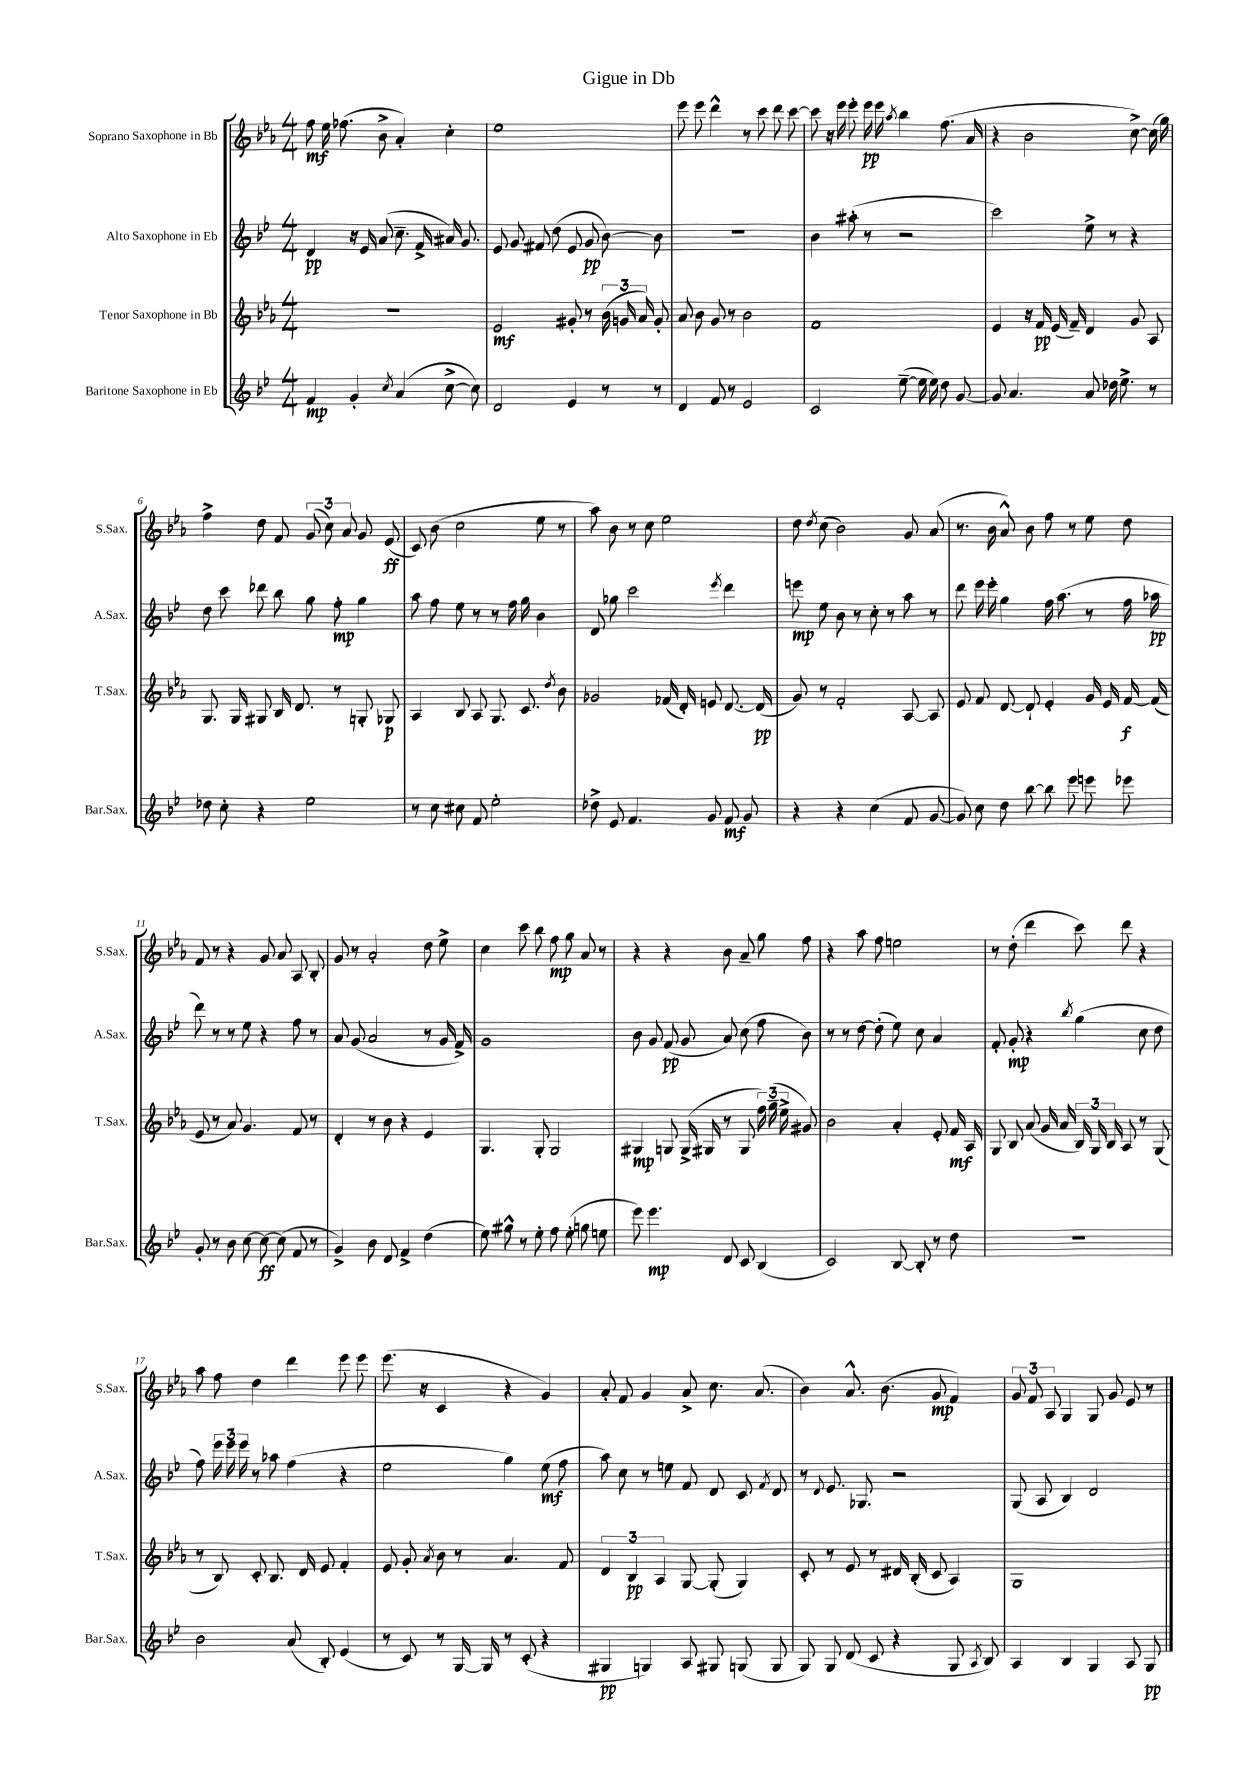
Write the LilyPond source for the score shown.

\header { title = "Gigue in Db" }
<<
\new StaffGroup <<
\new Staff = "s0" \with { instrumentName = "Soprano Saxophone in Bb" shortInstrumentName = "S.Sax." } {
    \clef treble \key ees \major \numericTimeSignature \time 4/4
    \autoBeamOff f''8\mf ees''16 fes''8.( bes'8-> aes'4-.) c''4-. |
    ees''1 |
    ees'''8 ees'''8 d'''4-^ r8 c'''8 d'''8 c'''8~ |
    c'''8 r16 ees'''16 ees'''8-. ees'''16\pp ees'''16 \acciaccatura { aes''8 } bes''4 f''8.( aes'16 |
    r4 bes'2 c''8~->) c''16( g''16) |
    f''4-> d''8 f'8 \tuplet 3/2 { g'8( c''8) aes'8 } g'8 ees'8\ff( |
    c'8) bes'8( c''2 ees''8 r8 |
    aes''8) bes'8 r8 c''8 ees''2 |
    d''8 \acciaccatura { d''8 } c''8( bes'2) g'8 aes'8( |
    r8. bes'16 aes'8-^) bes'8 f''8 r8 ees''8 d''8 |
    f'8 r8 r4 g'8 aes'8 aes8 bes8-. |
    g'8 r8 aes'2-. d''8 ees''8-> |
    c''4 c'''8 bes''8 f''8\mp g''8 aes'8 r8 |
    r4 r4 bes'8 aes'8-- g''8 f''8 |
    r4 aes''8 f''8 e''2 |
    r8 d''8-.( d'''4 c'''8) d'''8 r4 |
    aes''8 f''8 d''4 d'''4 ees'''8 ees'''8 |
    ees'''8.( r16 c'4 r4 g'4) |
    aes'8-. f'8 g'4 aes'8-> c''8. aes'8.( |
    bes'4) aes'8.-^ bes'8.( g'8\mp f'4) |
    \tuplet 3/2 { g'8 f'8 aes8 } g4 g8 g'8 ees'8 r8 \bar "|." |
}
\new Staff = "s1" \with { instrumentName = "Alto Saxophone in Eb" shortInstrumentName = "A.Sax." } {
    \clef treble \key bes \major \numericTimeSignature \time 4/4
    \autoBeamOff d'4\pp r16 ees'16 a'8( c''8.-- f'16-> ais'16) g'8. |
    ees'8 g'8 fis'8 d''8( ees'8 g'8\pp bes'8~) bes'8 |
    R1 |
    bes'4 ais''8-.( r8 r2 |
    c'''2) ees''8-> r8 r4 |
    d''8 c'''8 des'''8 bes''8 g''8 f''8-.\mp g''4 |
    a''8 f''8 ees''8 r8 r8 f''16 g''16 bes'4 |
    d'8 ges''8 c'''2 \acciaccatura { ees'''8 } d'''4 |
    e'''8\mp ees''8 bes'8 r8 c''8-. r8 a''8 r8 |
    d'''8 ees'''16 ees'''16-. g''4 f''16 a''8.( r8 f''16 aes''16\pp |
    d'''8) r8 r8 ees''8 r4 f''8 r8 |
    a'8 g'8( a'2 r8 g'16 f'16->) |
    g'1 |
    bes'8 g'8 f'8\pp( g'8 a'8) c''8( f''8 bes'8) |
    r8 r8 d''8~ d''8-.( ees''8) c''8 a'4 |
    f'8-. g'8-.\mp r4 \acciaccatura { bes''8 } g''4( c''8 d''8 |
    f''8) \tuplet 3/2 { ees'''16 ees'''16 ees'''16 } r8 aes''8 f''4( r4 |
    ees''2 g''4) ees''8\mf( f''8 |
    a''8) c''8 r8 e''8 f'8 d'8 c'8 \acciaccatura { f'8 } d'8 |
    r8 \appoggiatura { d'8 } ees'8. ges8. r2 |
    g8( a8 bes4) d'2 \bar "|." |
}
\new Staff = "s2" \with { instrumentName = "Tenor Saxophone in Bb" shortInstrumentName = "T.Sax." } {
    \clef treble \key ees \major \numericTimeSignature \time 4/4
    \autoBeamOff R1 |
    ees'2\mf gis'8-. r8 \tuplet 3/2 { bes'16( g'16 aes'16) } g'8-. |
    aes'8 bes'8 g'8 r8 bes'2 |
    f'1 |
    ees'4 r16 f'16\pp ees'16( f'16--) d'4 g'8 aes8 |
    g8. g16 gis8 bes16 d'8. r8 g8-. ges8\p |
    aes4 bes8 aes8 g8. c'8. \acciaccatura { d''8 } bes'8 |
    ges'2 fes'16( d'16-.) e'8 d'8.~ d'16\pp( |
    g'8) r8 f'2-. aes8~ aes8 |
    ees'8 f'8 d'8~ d'8-! ees'4-. g'16 ees'16 f'16~\f f'16( |
    ees'8 r8 aes'8) g'4. f'8 r8 |
    d'4-. r8 bes'8 r4 ees'4 |
    g4. g8-. g2 |
    gis4\mp g8 g16->( gis16 r8 gis8 \tuplet 3/2 { f''16) g''16--( ees''16-> } gis'8) |
    bes'2 aes'4-. ees'8-. f'16\mf aes16 |
    g8 bes8 aes'8( g'16 aes'16 \tuplet 3/2 { bes16) g16 bes16 } aes8 r8 g8( |
    r8 bes8) c'8-. bes8. d'16 ees'8 f'4-. |
    ees'8 g'8-. \acciaccatura { aes'8 } bes'8 r8 aes'4. f'8 |
    \tuplet 3/2 { d'4 bes4\pp aes4 } g8~ g8-.( g4) |
    c'8-. r8 ees'8 r8 dis'16 bes16-.( c'8 aes4) |
    g1 \bar "|." |
}
\new Staff = "s3" \with { instrumentName = "Baritone Saxophone in Eb" shortInstrumentName = "Bar.Sax." } {
    \clef treble \key bes \major \numericTimeSignature \time 4/4
    \autoBeamOff f'4\mp g'4-. \acciaccatura { c''8 } a'4( c''8~-> c''8) |
    d'2 ees'4 r8 r8 |
    d'4 f'8 r8 ees'2 |
    c'2 ees''8~--( ees''16 ees''16) d''8 g'8~ |
    g'8 a'4. a'8 des''16 ees''8.-> r8 |
    des''8 c''8-. r4 ees''2 |
    r8 c''8 cis''8 f'8 ees''2-. |
    des''8-> ees'8 f'4. g'8 f'8\mf g'8 |
    r4 r4 c''4( f'8 g'8~ |
    g'8) c''8 d''8 bes''8~ bes''8 ees'''8 e'''8 ees'''8 |
    g'8-. r8 bes'8 c''8~ c''8~\ff c''8( f'8 r8 |
    g'4->) bes'8 d'8 f'4-> d''4( |
    ees''8) gis''8-^ r8 ees''8-. f''8 ees''8-.( g''8 e''8 |
    ees'''8) ees'''4.\mp d'8 c'8 bes4( |
    c'2) bes8~ bes8-. r8 d''8 |
    R1 |
    bes'2 a'8( bes8-.) ees'4( |
    r8 c'8) r8 g16~ g16 r8 c'8-.( r4 |
    gis4\pp g4) a8 gis8 g8( g8 |
    g8) g8 d'8( c'8 r4 g8 \acciaccatura { a8 } bes8) |
    a4 bes4 g4 a8 g8\pp \bar "|." |
}
>>
>>
